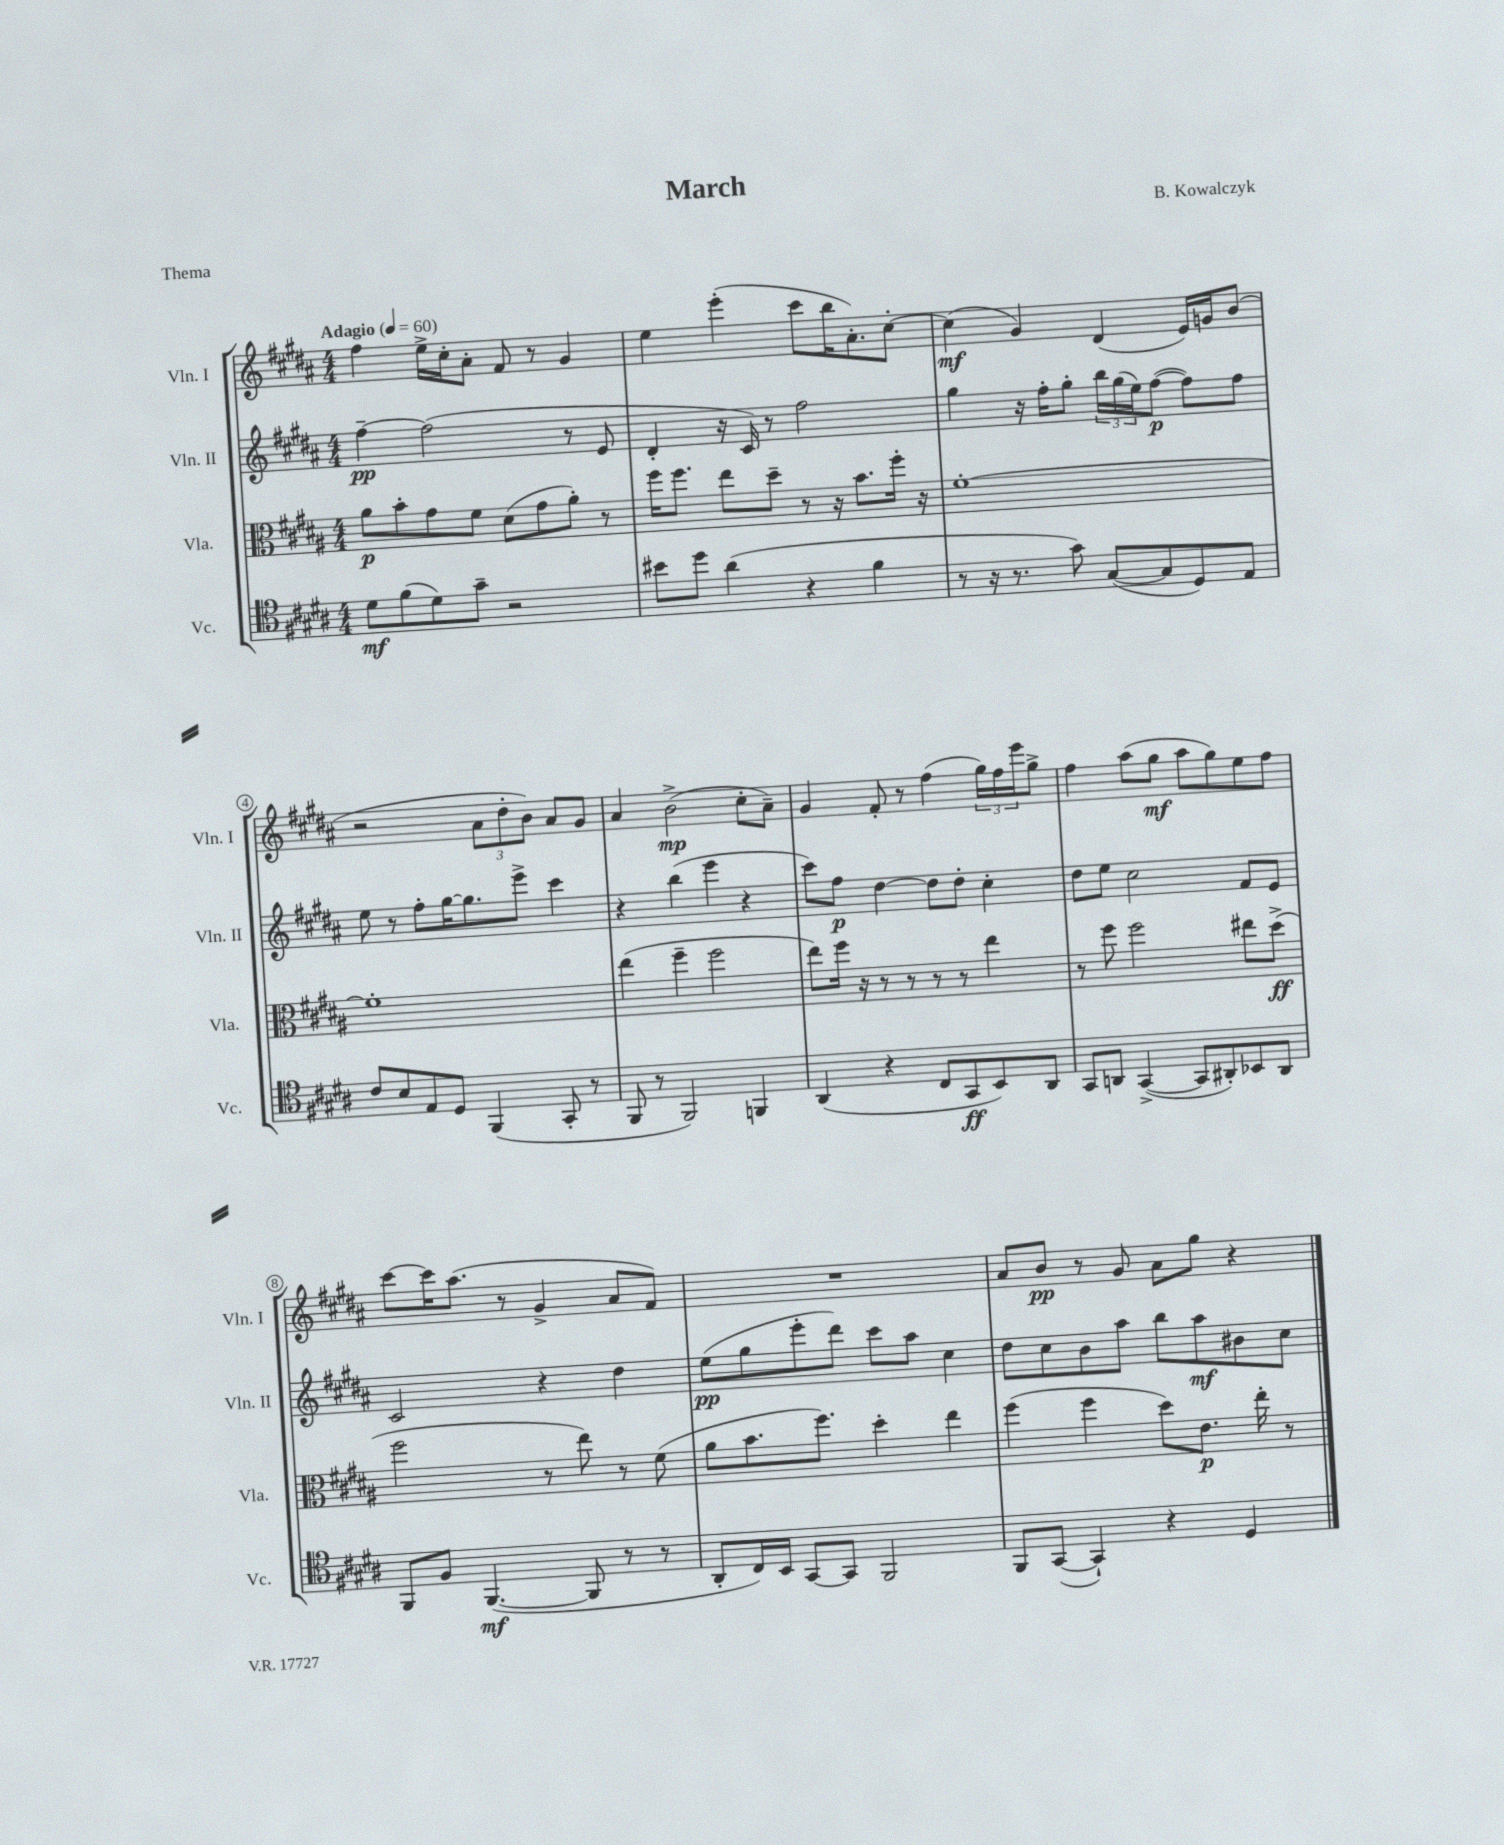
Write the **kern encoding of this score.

**kern	**kern	**kern	**kern
*staff4	*staff3	*staff2	*staff1
*clefC4	*clefC3	*clefG2	*clefG2
*k[f#c#g#d#a#]	*k[f#c#g#d#a#]	*k[f#c#g#d#a#]	*k[f#c#g#d#a#]
*M4/4	*M4/4	*M4/4	*M4/4
*MM60	*MM60	*MM60	*MM60
8d#\L	8a#\L	[4ff#~\	4ff#\
(8f#\	8b'\	.	.
8d#\)	8g#\	(2ff#\]	16ee^\LL
.	.	.	16cc#'\J
8g#~\J	8f#\J	.	8a#'\J
2r	(8d#\L	.	8f#/
.	8g#\	.	8r
.	8a#'\J)	8r	4g#/
.	8r	8e/	.
=	=	=	=
8b#\L	16ff#\LK	4d#'/	4ee\
.	8.ff#\J	.	.
8dd#\J	.	.	.
(4a#\	8ee\L	16r	(4eee'\
.	.	16c#/)	.
.	8dd#~\J	8r	.
4r	8r	2ff#\	8ccc#\L
.	16r	.	16bb\K
.	8.b\L	.	8.a#'\)
4f#\	.	.	.
.	16ff#'\Jk	.	[8cc#'\J
.	16r	.	.
=	=	=	=
8r	[1f#'	4gg#\	(4cc#\]
16r	.	.	.
8.r	.	.	.
.	.	16r	4g#/)
.	.	16ff#'\LK	.
8g#\)	.	8gg#'\J	.
([8G#/L	.	24bb\LL	(4d#/
.	.	(24gg#\	.
.	.	24ee\J)	.
8G#/]	.	([8ff#\J	.
8D#/)	.	8ff#\]L)	16e/LL)
.	.	.	16g/J
8E/J	.	8ff#\J	(8b/J
=	=	=	=
8c#/L	1f#']	8ee\	2r
8B/	.	8r	.
8E/	.	8ff#'\L	.
8D#/J	.	[16gg#\K	.
.	.	8.gg#\]	.
(4FF#/	.	.	12a#\L
.	.	.	12dd#'\
.	.	8eee^\J	.
.	.	.	12b\J)
8GG#'/	.	4ccc#\	8a#/L
8r	.	.	8g#/J
=	=	=	=
8FF#/	(4ee\	4r	4a#/
8r	.	.	.
2FF#/)	4ff#~\	(4bb\	(2b^\
.	2ff#\	4eee\	.
4FF/	.	4r	8cc#'\L
.	.	.	8a#~\J)
=	=	=	=
(4AA#/	8ee\L)	8ccc#\L)	4g#/
.	16ff#\Jk	8ff#\J	.
.	16r	.	.
4r	8r	[4dd#\	8f#'/
.	8r	.	8r
8C#/L	8r	8dd#\]L	(4ff#\
8GG#/	8r	8dd#'\J	.
8BB/)	4ee\	4cc#'\	24gg#\LL)
.	.	.	24ff#\
.	.	.	24eee\J
8AA#/J	.	.	8gg#^\J
=	=	=	=
8GG#/L	8r	8dd#\L	4ff#\
8AA/J	8ff#\	8ee\J	.
([4GG#^/	2ff#\	2cc#\	(8aa#\L
.	.	.	8gg#\J
8GG#/]L	.	.	8aa#\L
8AA#'/)	.	.	8gg#\)
8BB-/	8ee#\L	8f#/L	8ee\
8AA#/J	(8dd#^\J	8e/J	8ff#\J
=	=	=	=
8FF#/L	2ff#\	2c#/	[8ccc#\L
8F#/J	.	.	16ccc#\]K
.	.	.	(8.aa#\J
([4.FF#/	.	.	.
.	.	.	8r
.	8r	4r	4g#^/
8FF#/]	8ee\)	.	.
8r	8r	4dd#\	8a#/L
8r	(8f#\	.	8f#/J)
=	=	=	=
8AA#'/L	8a#\L	(8ee\L	1r
16C#/L)	8.b\	8gg#\	.
16BB/JJ	.	.	.
[8GG#/L	.	8eee'\	.
.	8.ff#\J)	.	.
8GG#/]J	.	8ddd#\J)	.
2FF#/	4dd#'\	8ccc#\L	.
.	.	8aa#\J	.
.	4ee\	4cc#\	.
=	=	=	=
8FF#/L	(4ff#\	8dd#\L	8a#/L
([8GG#/J	.	8cc#\	8b/J
4GG#`/])	4ff#\	8b\	8r
.	.	8aa#\J	8g#/
4r	8dd#\L)	8bb\L	8a#\L
.	8.e\J	8aa#\	8gg#\J
4D#/	.	8b#\	4r
.	16ee'\	.	.
.	8r	8cc#\J	.
==	==	==	==
*-	*-	*-	*-
